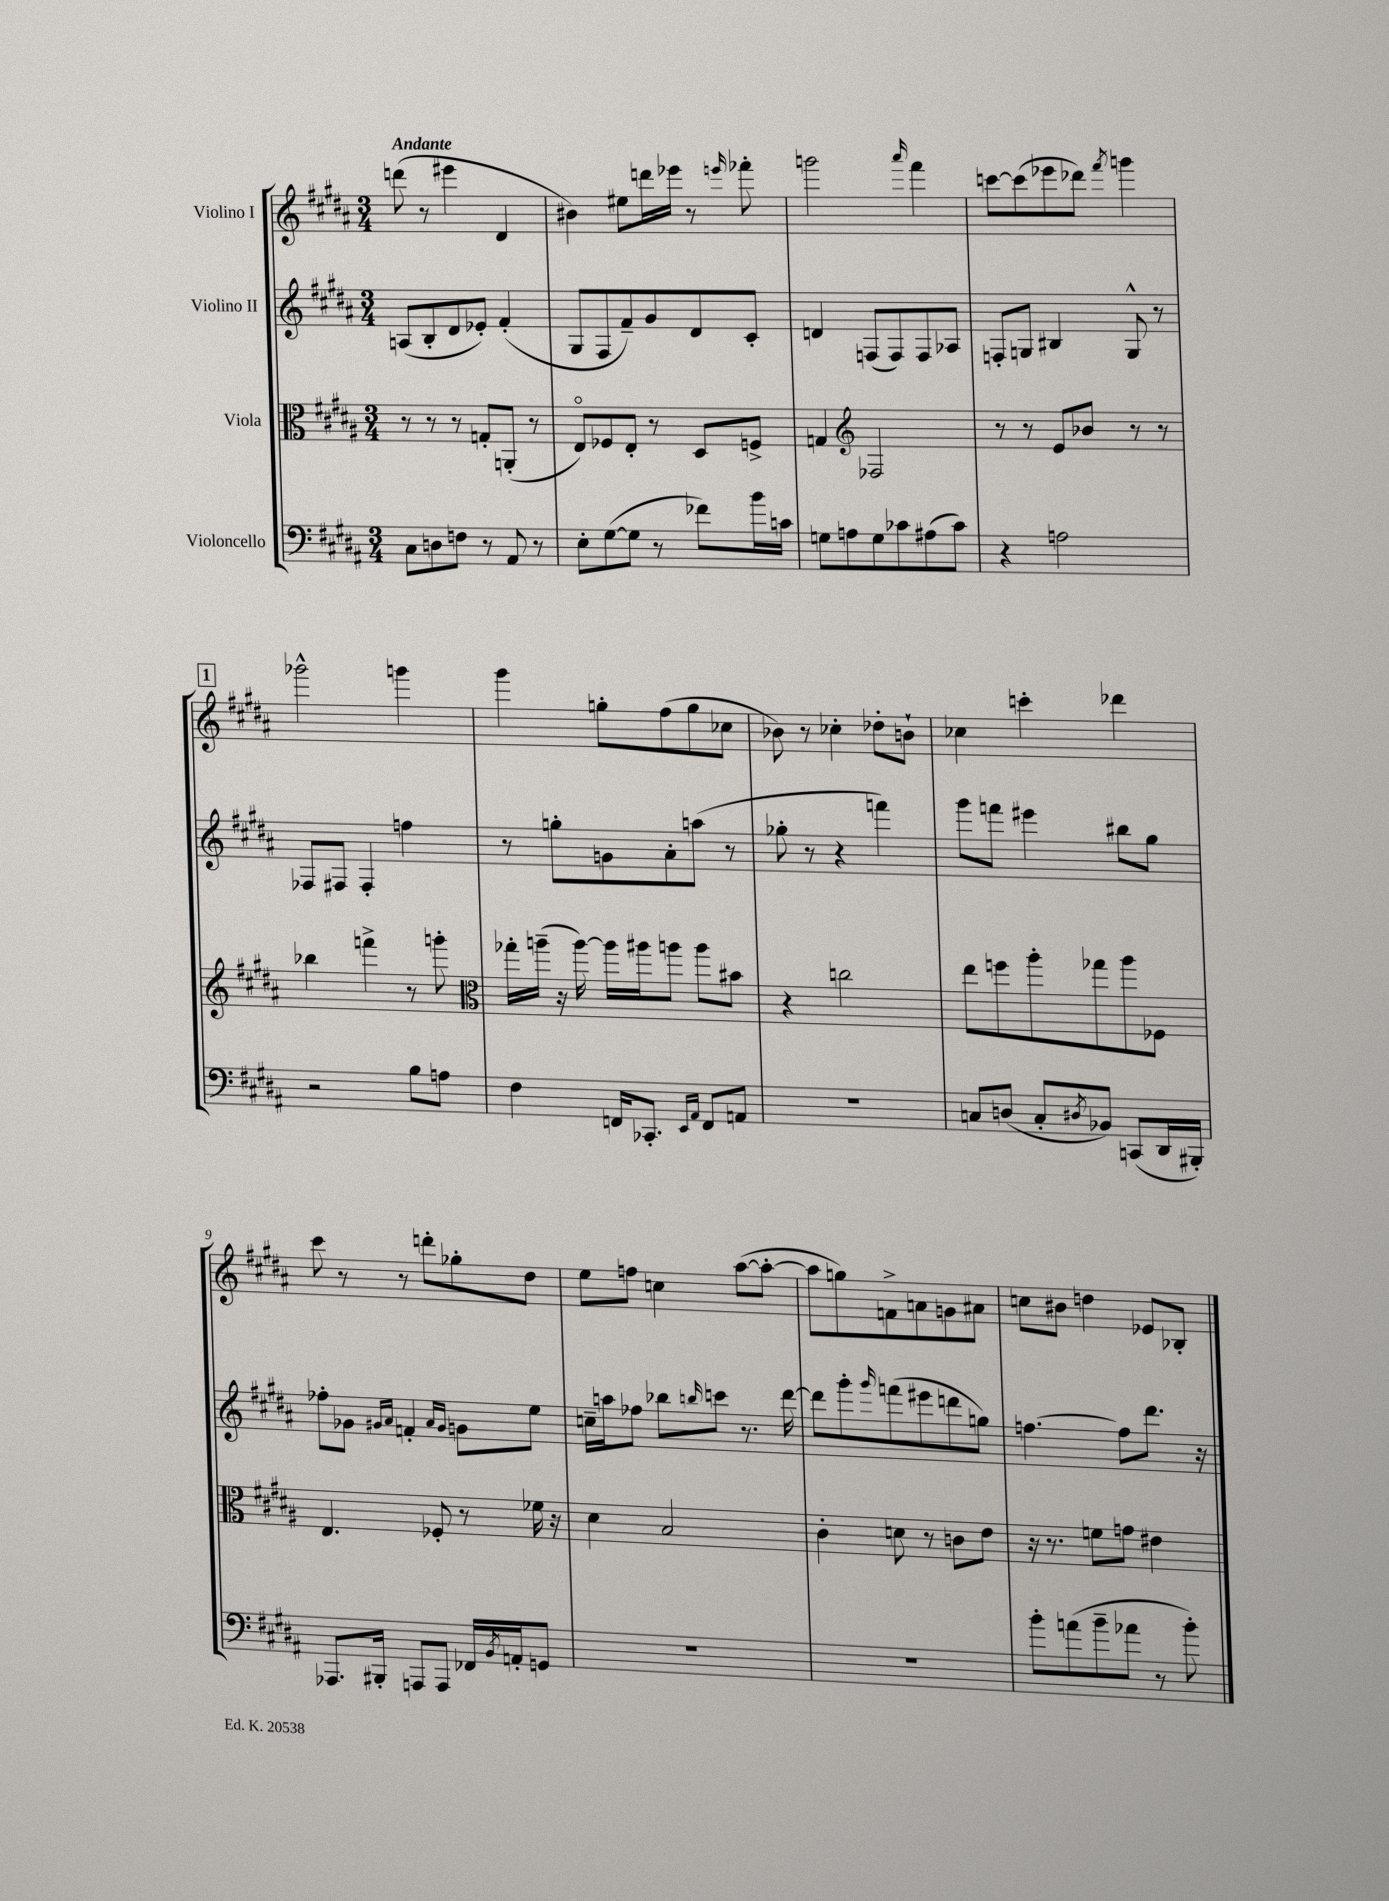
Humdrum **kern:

**kern	**kern	**kern	**kern
*staff4	*staff3	*staff2	*staff1
*clefF4	*clefC3	*clefG2	*clefG2
*k[f#c#g#d#a#]	*k[f#c#g#d#a#]	*k[f#c#g#d#a#]	*k[f#c#g#d#a#]
*M3/4	*M3/4	*M3/4	*M3/4
8C#	8r	(8A	(8ddd
8D	8r	8B'	8r
8F	8r	8d#	4eee#
8r	8G'	8e-')	.
8AA#	(8AA'	(4f#'	4d#
8r	8r	.	.
=	=	=	=
8E'	8Eo)	8G#	4b#)
([8G#	8F-	8F#	.
8G#]	8E'	8f#~)	8ee#
8r	8r	8g#	16ddd
.	.	.	16eee-
8f-)	8D#	8d#	8r
.	.	.	16qqeee
16b	8F^	8c#'	8fff-'
16c	.	.	.
=	=	=	=
8G	4G	4d	2ggg
8A	.	.	.
*	*clefG2	*	*
8G	2F-	(8F	.
8c-	.	8F)	.
.	.	.	16qqaaa#
(8A#	.	8F	4fff#
8c-)	.	8A-	.
=	=	=	=
4r	8r	8F'	[8ccc
.	8r	8G	(8ccc]
2A	8e	4B#	8eee-
.	8b-	.	8ddd-)
.	.	.	8qfff#
.	8r	8G^^	4ggg
.	8r	8r	.
=	=	=	=
2r	4bb-	8F-	2ggg-^^
.	.	8F#	.
.	4fff^	4F#'	.
8B	8r	4ff	4ggg
8A	8ggg'	.	.
=	=	=	=
*	*clefC3	*	*
4F#	16gg-'	8r	4ggg#
.	(16aa~	.	.
.	16r	8gg'	.
.	[16aa)	.	.
16FF	16aa]	8g	8gg'
8.CC-'	16aa#	.	.
.	8aa	8a#'	(8ff#
16qqEE	.	.	.
16qqAA#	.	.	.
8FF	8aa	(8aa	8gg
8AA	8b#	8r	8cc-
=	=	=	=
2.r	4r	8gg-'	8b-)
.	.	8r	8r
.	2cc	4r	4cc-'
.	.	4fff)	8dd-'
.	.	.	8b`
=	=	=	=
8C	8ee	8ggg#	4cc-
(8D	8ff	8fff	.
8C'	8aa#'	4eee#	4ccc'
8qD#	.	.	.
8BB-)	8gg-	.	.
(8CC	8aa#	8bb#	4ddd-
16DD#	8F-	8gg#	.
16BBB#')	.	.	.
=	=	=	=
8.AAA-	4.E	8ff-'	8ccc#
.	.	8g-	8r
16BBB#'	.	.	.
.	.	16qqg#	.
.	.	16qqa#	.
8AAA	.	4f'	8r
8AAA	8F-'	.	8ddd'
.	.	16qqa#	.
.	.	16qqg#	.
16FF-	8r	8g	8gg-'
8qBB	.	.	.
16AA'	.	.	.
8GG	16f-	8ee	8dd#
.	16r	.	.
=	=	=	=
2.r	4d#	16cc~	8ee
.	.	16aa	.
.	.	8ff-	8ff
.	2B	8bb-	4cc
.	.	16qqbb	.
.	.	8ccc	.
.	.	8.r	([8aa#
.	.	.	8aa#'_
.	.	[16ddd#	.
=	=	=	=
2.r	4c#'	8ddd#]	8aa#]
.	.	8ggg#'	8gg)
.	.	16qqggg#	.
.	8d	(8fff	8f^
.	8r	8eee#	8a
.	8c	8ddd	8g
.	8e	8gg)	8a#
=	=	=	=
8b'	16r	[4.ff	8cc
.	8.r	.	.
(8a	.	.	8b#
8b~	8f	.	4dd
8a-	8g	8ff]	.
8r	4e#	8.ddd#	8e-
8b')	.	.	8B-'
.	.	16r	.
==	==	==	==
*-	*-	*-	*-
